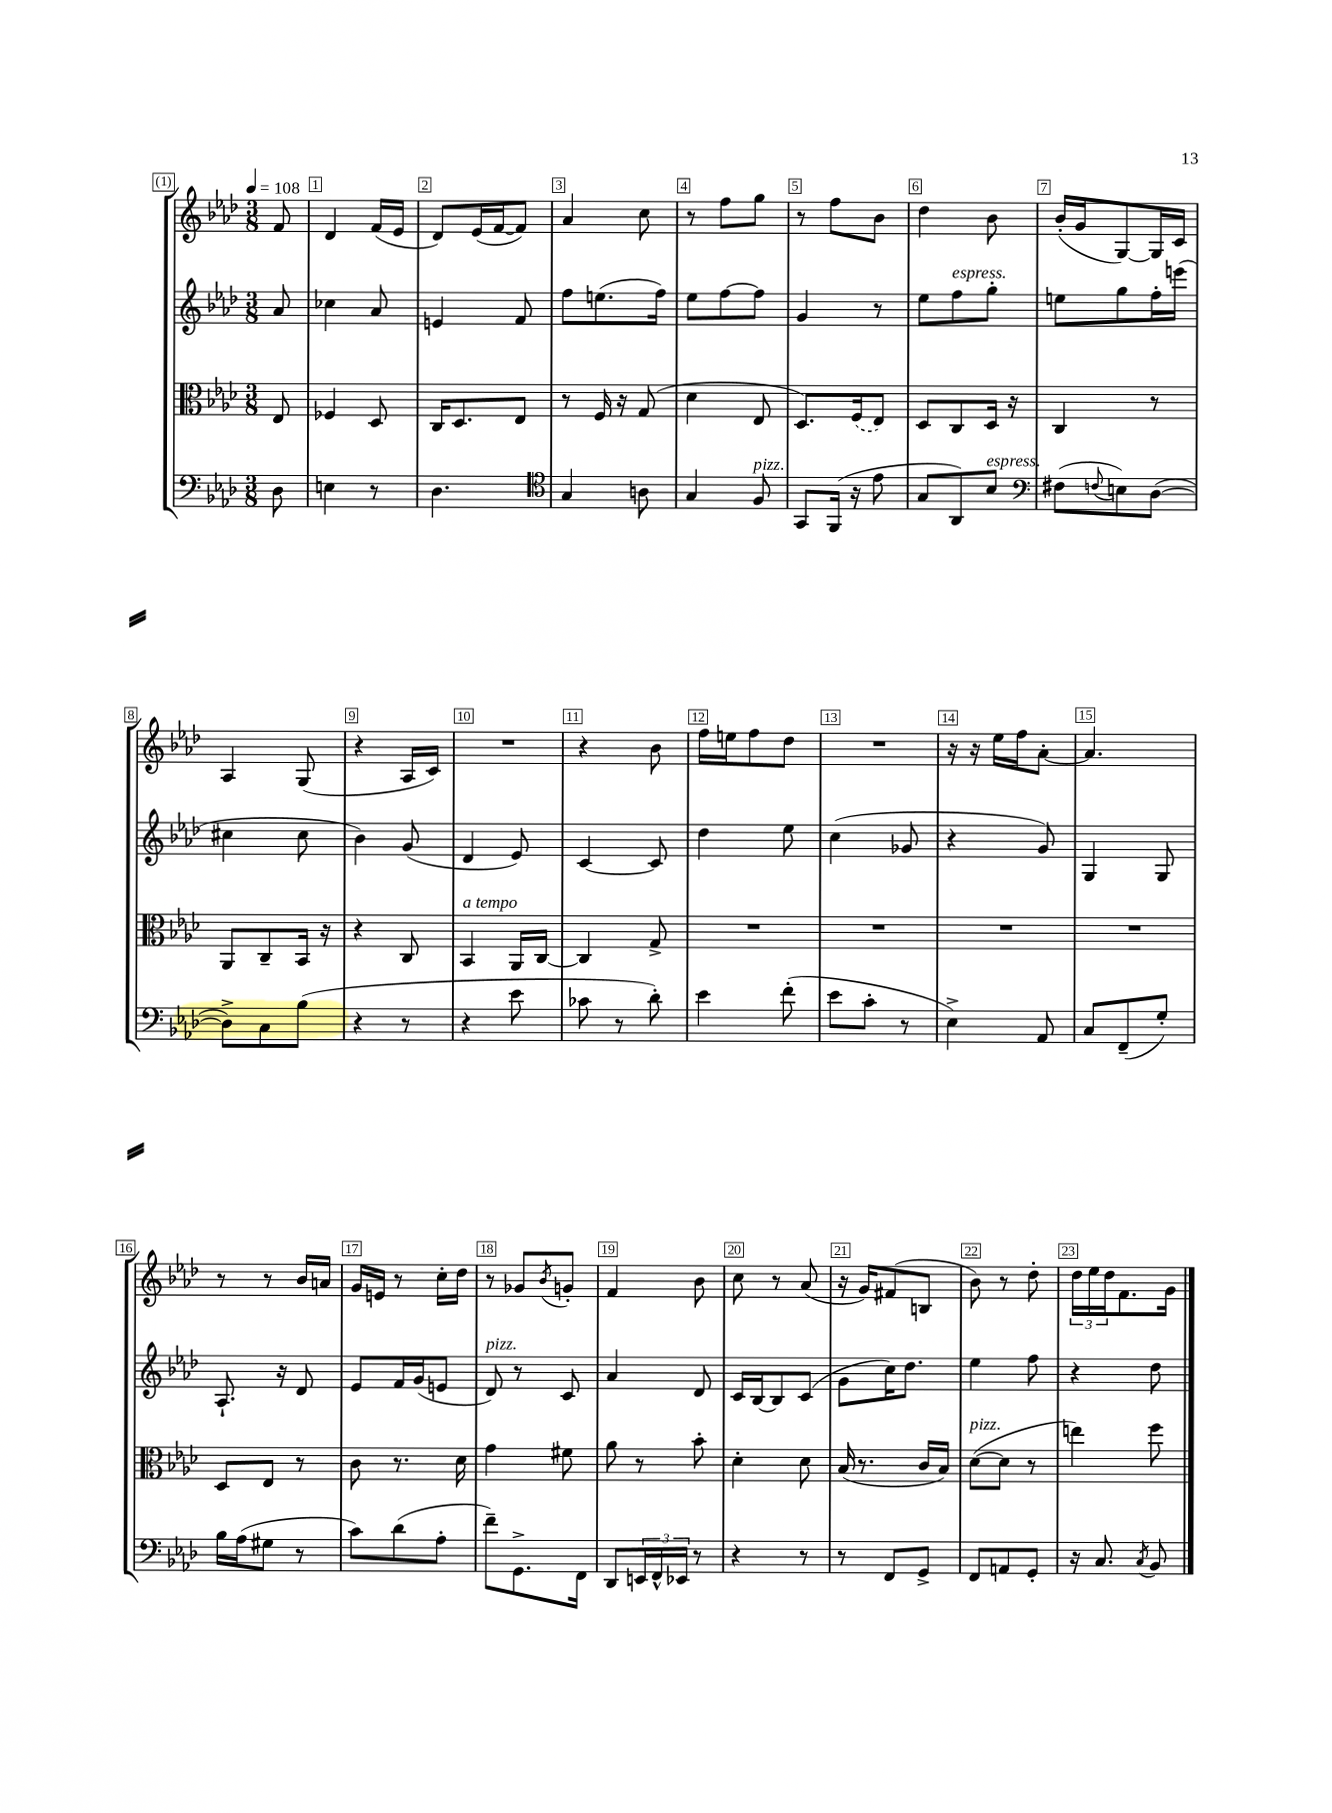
<<
\new StaffGroup <<
\new Staff = "s0" {
    \clef treble \key aes \major \numericTimeSignature \time 3/8 \partial 8 \tempo 4 = 108
    f'8 |
    des'4 f'16( ees'16 |
    des'8) ees'16( f'16~ f'8) |
    aes'4 c''8 |
    r8 f''8 g''8 |
    r8 f''8 bes'8 |
    des''4 bes'8 |
    bes'16-.( g'16 g8~) g16 c'16 |
    aes4 g8( |
    r4 aes16 c'16) |
    R4. |
    r4 bes'8 |
    f''16 e''16 f''8 des''8 |
    R4. |
    r16 r16 ees''16 f''16 aes'8~-. |
    aes'4. |
    r8 r8 bes'16 a'16 |
    g'16 e'16 r8 c''16-. des''16 |
    r8 ges'8 \acciaccatura { bes'8 } g'8-. |
    f'4 bes'8 |
    c''8 r8 aes'8( |
    r16 g'16) fis'8( b8 |
    bes'8) r8 des''8-. |
    \tuplet 3/2 { des''16 ees''16 des''16 } f'8. g'16 \bar "|." |
}
\new Staff = "s1" {
    \clef treble \key aes \major \numericTimeSignature \time 3/8 \partial 8
    aes'8 |
    ces''4 aes'8 |
    e'4 f'8 |
    f''8 e''8.( f''16) |
    ees''8 f''8~ f''8 |
    g'4 r8 |
    ees''8 f''8^\markup { \italic "espress." } g''8-. |
    e''8 g''8 f''16-. e'''16( |
    cis''4 cis''8 |
    bes'4) g'8( |
    des'4 ees'8) |
    c'4~ c'8 |
    des''4 ees''8 |
    c''4( ges'8 |
    r4 g'8) |
    g4 g8 |
    aes8.-! r16 des'8 |
    ees'8 f'16 g'16( e'8 |
    des'8^\markup { \italic "pizz." }) r8 c'8 |
    aes'4 des'8 |
    c'16 bes16~ bes8 c'8( |
    g'8 c''16) des''8. |
    ees''4 f''8 |
    r4 des''8 \bar "|." |
}
\new Staff = "s2" {
    \clef alto \key aes \major \numericTimeSignature \time 3/8 \partial 8
    ees8 |
    fes4 des8 |
    c16 des8. ees8 |
    r8 f16 r16 g8( |
    des'4 ees8 |
    des8.) \once \slurDashed f16( ees8) |
    des8 c8 des16 r16 |
    c4 r8 |
    aes,8 c8-- bes,16 r16 |
    r4 c8 |
    bes,4^\markup { \italic "a tempo" } aes,16 c16~ |
    c4 g8-> |
    R4. |
    R4. |
    R4. |
    R4. |
    des8 ees8 r8 |
    c'8 r8. des'16 |
    g'4 fis'8 |
    aes'8 r8 bes'8-. |
    des'4-. des'8 |
    bes16( r8. c'16 bes16) |
    des'8~^\markup { \italic "pizz." }( des'8 r8 |
    e''4) f''8 \bar "|." |
}
\new Staff = "s3" {
    \clef bass \key aes \major \numericTimeSignature \time 3/8 \partial 8
    des8 |
    e4 r8 |
    des4. |
    \clef tenor g4 a8 |
    g4 f8^\markup { \italic "pizz." } |
    g,8 f,16( r16 ees'8 |
    g8 aes,8) bes8^\markup { \italic "espress." } |
    \clef bass fis8( \appoggiatura { f8 } e8) des8~( |
    des8->) c8 bes8( |
    r4 r8 |
    r4 ees'8 |
    ces'8 r8 des'8-.) |
    ees'4 f'8-.( |
    ees'8 c'8-. r8 |
    ees4->) aes,8 |
    c8 f,8--( g8-.) |
    bes16 aes16( gis8 r8 |
    c'8) des'8( aes8-. |
    f'8--) g,8.-> f,16 |
    des,8 \tuplet 3/2 { e,16 f,16-^ ees,16 } r8 |
    r4 r8 |
    r8 f,8 g,8-> |
    f,8 a,8 g,8-. |
    r16 c8. \acciaccatura { c8 } bes,8 \bar "|." |
}
>>
>>
\layout { \context { \Score \override BarNumber.break-visibility = ##(#f #t #t) barNumberVisibility = #all-bar-numbers-visible \override BarNumber.stencil = #(make-stencil-boxer 0.1 0.3 ly:text-interface::print) } }
